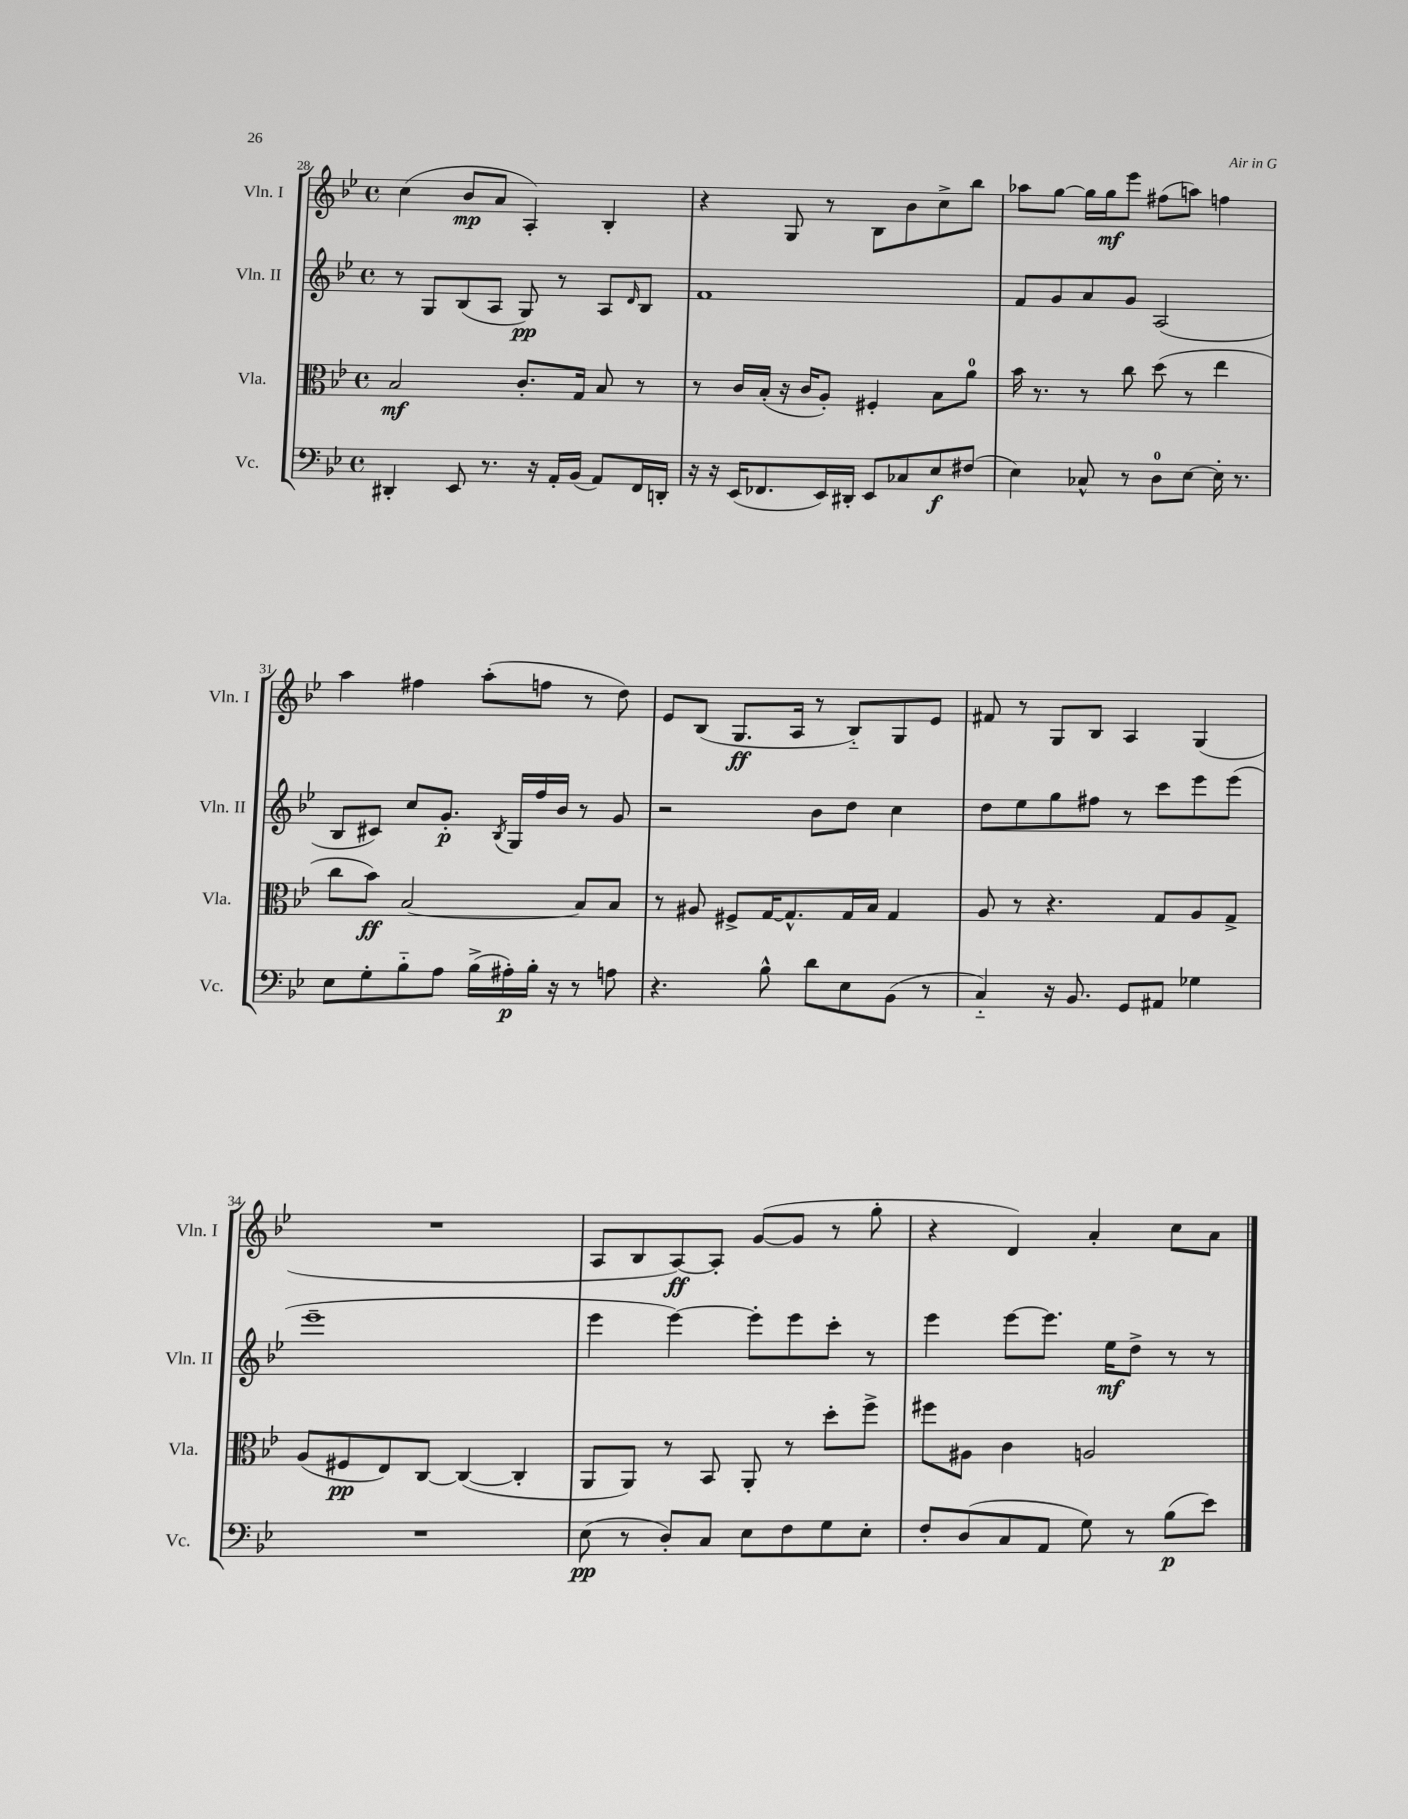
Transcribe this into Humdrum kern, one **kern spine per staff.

**kern	**kern	**kern	**kern
*staff4	*staff3	*staff2	*staff1
*clefF4	*clefC3	*clefG2	*clefG2
*k[b-e-]	*k[b-e-]	*k[b-e-]	*k[b-e-]
*M4/4	*M4/4	*M4/4	*M4/4
*met(c)	*met(c)	*met(c)	*met(c)
4DD#'	2B-	8r	(4cc
.	.	8G	.
8EE-	.	(8B-	8b-
8.r	.	8A	8a
.	8.c'	8G)	4A')
16r	.	.	.
16AA'	.	8r	.
(16BB-	16G	.	.
8AA)	8B-	8A	4B-'
.	.	16qqd	.
16FF	8r	8B-	.
16DD'	.	.	.
=	=	=	=
16r	8r	1f	4r
16r	.	.	.
(16EE-	16c	.	.
8.FF-	(16B-'	.	.
.	16r	.	8G
.	16c	.	.
16EE-)	8A')	.	8r
16DD#'	.	.	.
8EE-	4F#'	.	8B-
8C-	.	.	8b-
8E-	8B-	.	8cc^
(8F#	8a	.	8bb-
=	=	=	=
4E-)	16b-	8f	8aa-
.	8.r	.	.
.	.	8g	[8gg
8C-^^	8r	8a	16gg]
.	.	.	16gg
8r	8cc	8g	8eee-
8D	(8dd	(2A	(8ff#
[8E-	8r	.	8aa)
16E-']	4ee-	.	4ff
8.r	.	.	.
=	=	=	=
8E-	8cc	8B-	4aa
8G'	8b-)	8c#)	.
8B-'~	[2B-	8cc	4ff#
8A	.	8.g'	.
(16B-^	.	.	(8aa'
.	.	8qB-	.
16A#')	.	16G	.
16B-'	.	16ff	8ff
16r	.	16b-	.
8r	8B-]	8r	8r
8A	8B-	8g	8dd)
=	=	=	=
4.r	8r	2r	8e-
.	8A#	.	(8B-
.	8F#^	.	8.G
8B-^^	[16G	.	.
.	8.G^^]	.	16A
8d	.	8b-	8r
8E-	16G	8dd	8B-'~)
.	16B-	.	.
(8BB-	4G	4cc	8G
8r	.	.	8e-
=	=	=	=
4C'~)	8A	8dd	8f#
.	8r	8ee-	8r
16r	4.r	8gg	8G
8.BB-	.	.	.
.	.	8ff#	8B-
8GG	.	8r	4A
8AA#	8G	8ccc	.
4G-	8A	8eee-	(4G
.	8G^	(8eee-	.
=	=	=	=
1r	(8A	1eee-~	1r
.	8F#	.	.
.	8E-)	.	.
.	[8C	.	.
.	(4C_	.	.
.	4C']	.	.
=	=	=	=
(8E-	8AA	4eee-	8A
8r	8AA)	.	8B-
8D')	8r	[4eee-)	[8A)
8C	8BB-	.	8A']
8E-	8AA'	8eee-']	([8g
8F	8r	8eee-	8g]
8G	8dd'	8ccc'	8r
8E-'	8ff^	8r	8gg'
=	=	=	=
8F'	8ff#	4eee-	4r
(8D	8A#	.	.
8C	4c	[8eee-	4d)
8AA	.	8.eee-]	.
8G)	2A	.	4a'
.	.	16ee-	.
8r	.	8dd^	.
(8B-	.	8r	8cc
8e-)	.	8r	8a
==	==	==	==
*-	*-	*-	*-
